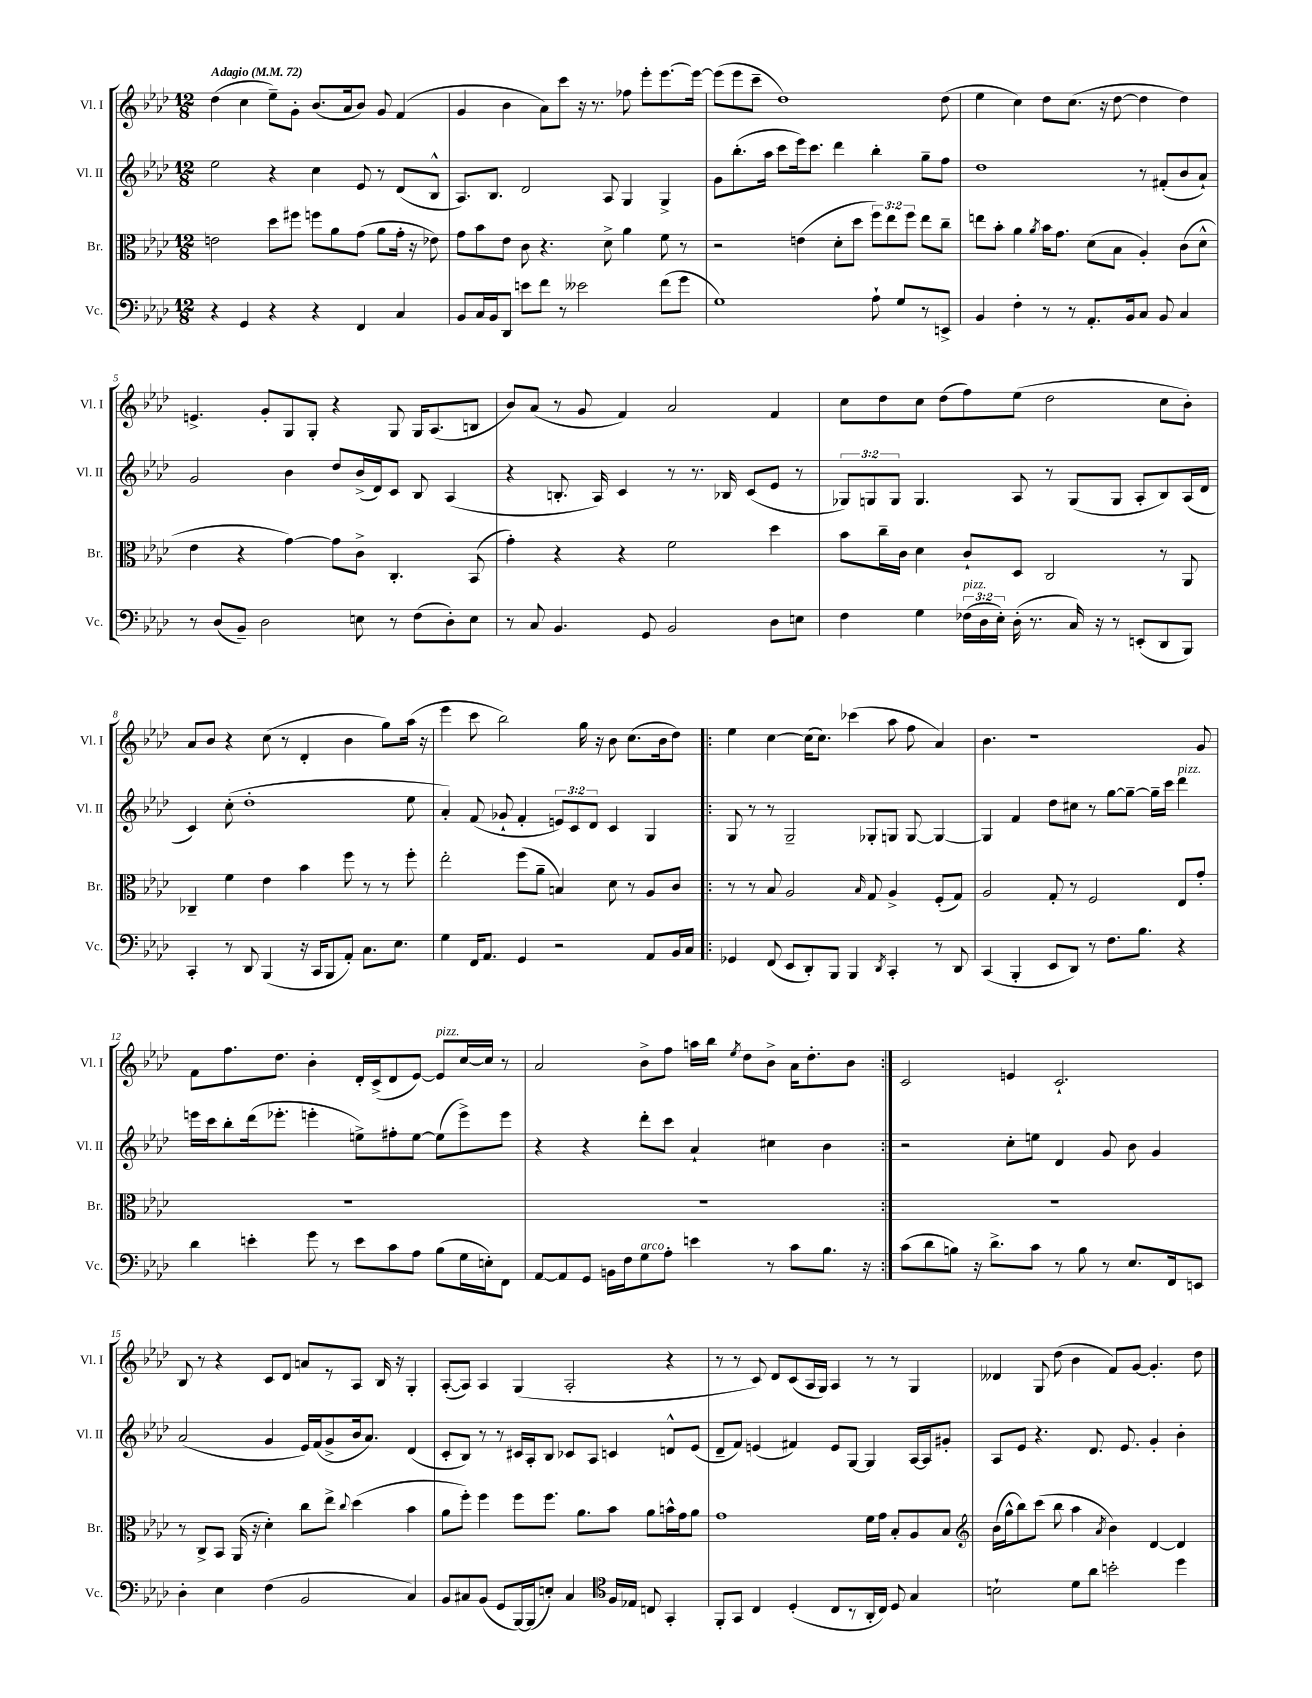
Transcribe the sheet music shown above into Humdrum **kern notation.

**kern	**kern	**kern	**kern
*staff4	*staff3	*staff2	*staff1
*clefF4	*clefC3	*clefG2	*clefG2
*k[b-e-a-d-]	*k[b-e-a-d-]	*k[b-e-a-d-]	*k[b-e-a-d-]
*M12/8	*M12/8	*M12/8	*M12/8
*MM72	*MM72	*MM72	*MM72
4r	2e	2ee-	(4dd-
4GG	.	.	4cc
4r	8dd-	4r	8ee-~)
.	8ff#	.	8g'
4r	8ff	4cc	(8.b-
.	8a-	.	.
.	.	.	16a-
4FF	(8g	8e-	8b-)
.	8a-	8r	8g
4C	16g'	(8d-	(4f
.	16r	.	.
.	8e-)	8B-^^	.
=	=	=	=
8BB-	8g	8.A-)	4g
16C	8b-	.	.
16BB-	.	8.B-	.
8DD-	8e-	.	4b-
8e	8c	2d-	.
8f	4.r	.	8a-)
8r	.	.	8ccc
2e--	.	.	16r
.	.	.	8.r
.	8d-^	8A-	.
.	4a-	4G	8ff-
.	.	.	8eee-'
(8f	8f	4G^	[8.eee-
8g	8r	.	.
.	.	.	16eee-_
=	=	=	=
1G)	2r	8g	(8eee-]
.	.	(8.bb-'	8eee-
.	.	.	8ccc~
.	.	16aa-	.
.	.	8ccc	1dd-)
.	(4e	16eee-)	.
.	.	8.ccc	.
.	8d-'	4ddd-	.
.	8dd-	.	.
8A-`	12ff)	4bb-'	.
.	12ee-	.	.
8G	.	.	.
.	12ff	.	.
8r	8ee-	8gg~	.
8EE^	8cc~	8ff	(8dd-
=	=	=	=
4BB-	8ee	1dd-	4ee-
.	8b-'	.	.
4F'	4a-	.	4cc)
.	8qa-	.	.
8r	16b-	.	8dd-
.	8.g	.	.
8r	.	.	(8.cc
8.AA-'	(8d-	.	.
.	.	.	16r
.	8B-	.	[8dd-
16BB-	.	.	.
8C	4A-')	8r	4dd-]
8BB-	.	(8f#'	.
4C	(8c	8b-	4dd-)
.	8d-^^	8a-`)	.
=	=	=	=
8r	4e-	2g	4.e^
(8D-	.	.	.
8BB-~)	4r	.	.
2D-	.	.	8g'
.	[4g)	4b-	8G
.	.	.	8G'
.	8g]	8dd-	4r
8E	8c^	(16b-^	.
.	.	16d-)	.
8r	4.C'	8c	8G
(8F	.	8B-	16G
.	.	.	(8.A-
8D-')	.	(4A-	.
8E	(8BB-	.	8B
=	=	=	=
8r	4g')	4r	8b-)
8C	.	.	(8a-
4.BB-	4r	8.B'	8r
.	.	.	8g
.	.	16A-)	.
.	4r	4c	4f)
8GG	.	.	.
2BB-	2f	8r	2a-
.	.	8.r	.
.	.	16B-	.
.	.	(8c	.
8D-	4dd-	8e-	4f
8E	.	8r	.
=	=	=	=
4F	8b-	12G-)	8cc
.	.	12G	.
.	16cc~	.	8dd-
.	.	12G	.
.	16c	.	.
4G	4d-	4.G	8cc
.	.	.	(8dd-
(24F-	8c`	.	8ff)
24D-	.	.	.
24E-')	.	.	.
(16D-'	8D-	8A-	(8ee-
8.r	.	.	.
.	2C	8r	2dd-
16C)	.	(8G	.
16r	.	.	.
8r	.	8G	.
(8EE'	.	8A-'	.
8DD-	8r	8B-)	8cc
8BBB-)	8AA-	(16A-	8b-')
.	.	16d-	.
=	=	=	=
4CC'	4C-~	4c)	8a-
.	.	.	8b-
8r	4f	(8cc'	4r
8DD-	.	1dd-'	.
(4BBB-	4e-	.	(8cc
.	.	.	8r
16r	4b-	.	4d-'
16CC	.	.	.
8BBB-	.	.	.
8AA-')	8ff	.	4b-
8.C	8r	.	.
.	8r	.	8gg)
8.E-	.	.	.
.	8ff'	8ee-	(16aa-
.	.	.	16r
=	=	=	=
4G	2ee-'	4a-')	4eee-
16FF	.	(8f	8ccc
8.AA-	.	.	.
.	.	8g-`	2bb-)
4GG	(8ff	4f'	.
.	8a-~	.	.
2r	4B)	12e)	.
.	.	12c	.
.	.	.	16gg
.	.	12d-	.
.	.	.	16r
.	8d-	4c	8b-
.	8r	.	(8.cc
8AA-	8A-	4G	.
.	.	.	16b-
16BB-	8c	.	8dd-)
16C	.	.	.
=!|:	=!|:	=!|:	=!|:
4GG-	8r	8G	4ee-
.	8r	8r	.
(8FF	8B-	8r	[4cc
8EE-	2A-	2G~	.
8DD-')	.	.	(16cc]
.	.	.	8.cc)
8BBB-	.	.	.
4BBB-	.	.	(4ccc-
.	16qqB-	.	.
.	8G	8G-'	.
8qDD-	.	.	.
4CC'	4A-^	8G	8aa-
.	.	[8G	8ff
8r	(8F'	4G_	4a-)
8DD-	8G)	.	.
=	=	=	=
(4CC	2A-	4G]	4.b-
4BBB-'	.	4f	.
.	.	.	1r
8EE-	8G'	8dd-	.
8DD-)	8r	8cc#	.
8r	2F	8r	.
8.F	.	[8gg	.
.	.	8gg~_	.
8.B-	.	.	.
.	.	16gg~]	.
.	.	16ccc	.
4r	8E-	4ddd-	.
.	8g'	.	8g
=	=	=	=
4d-	1.r	16eee	8f
.	.	16ccc	.
.	.	8bb-'	8.ff
4e'	.	(16ddd-	.
.	.	8.eee-'	8.dd-
8g	.	4eee'	4b-'
8r	.	.	.
8e	.	8ee^)	16d-'
.	.	.	(16c^
8c	.	8ff#'	8d-
8A-	.	[8ee	[8e-)
(8B-	.	(8ee]	8e-]
16G	.	8eee^)	[16cc
16E')	.	.	16cc]
8FF	.	8eee	8r
=	=	=	=
[8AA-	1.r	4r	2a-
8AA-]	.	.	.
8GG	.	4r	.
16BB	.	.	.
16F	.	.	.
8G	.	8ddd-'	8b-^
8A-'	.	8ccc	8ff
4e	.	4a-`	16aa
.	.	.	16bb-
.	.	.	8qee-
.	.	.	8dd-
8r	.	4cc#	8b-^
8c	.	.	16a-
.	.	.	8.dd-'
8.B-	.	4b-	.
.	.	.	8b-
16r	.	.	.
=:|!	=:|!	=:|!	=:|!
(8c	1.r	2r	2c
8d-	.	.	.
8B)	.	.	.
16r	.	.	.
8.d-^	.	.	.
.	.	8cc'	4e
8c	.	8ee	.
8r	.	4d-	2.c`
8B	.	.	.
8r	.	8g	.
8.E-	.	8b-	.
.	.	4g	.
16FF	.	.	.
8EE	.	.	.
=	=	=	=
4D-'	8r	(2a-	8B-
.	8C^	.	8r
4E-	8BB-	.	4r
.	(16AA-	.	.
.	16r	.	.
(4F	4d-')	4g	8c
.	.	.	8d-
2BB-	8cc	16e-)	8a
.	.	(16f	.
.	8ee-^	8g^	8r
.	8qqcc	.	.
.	(4dd-	16b-	8A-
.	.	8.a-)	.
.	.	.	16B-
.	.	.	16r
4C)	4b-	(4d-	4G'
=	=	=	=
8BB-	8a-	8c'	([8A-'
8C#	8ff')	8B-)	8A-])
(8BB-	4ff	8r	4A-
8GG	.	8r	.
[16BBB-)	8ff	16c#	(4G
(16BBB-]	.	16A-'	.
8E')	8.ff	8B-	.
4C#	.	8c-	2A-'
.	8.a-	.	.
.	.	8A-	.
*clefC4	*	*	*
16F	8b-	4c	.
16E-	.	.	.
8C	8a-	.	.
4GG'	16b^^	8d^^	4r
.	16g	.	.
.	8a-	(8e-	.
=	=	=	=
8FF'	1g	8d-~	8r
8GG	.	8f)	8r
4C	.	(4e	8c)
.	.	.	8d-
(4D-'	.	4f#)	(8c
.	.	.	16A-
.	.	.	16G)
8C	.	8e	4A-
8r	.	[8G	.
16AA-'	16f	4G]	8r
16C)	16g	.	.
8D-	8B-'	.	8r
4G	8A-	[16A-	4G
.	.	16A-]	.
.	8B-	8g#'	.
=	=	=	=
*	*clefG2	*	*
2B`	(16b-	8A-	4d--
.	16gg^^	.	.
.	8bb-)	8e-	.
.	(8ccc	4.r	8G
.	8bb-	.	(8dd-
8d-	4aa-	.	4b-
8a-	.	8.d-	.
.	8qa-	.	.
2b'	4b-)	.	8f)
.	.	8.e-	.
.	.	.	[8g
.	[4d-	4g'	4.g']
4dd-	4d-]	4b-'	.
.	.	.	8dd-
==	==	==	==
*-	*-	*-	*-
